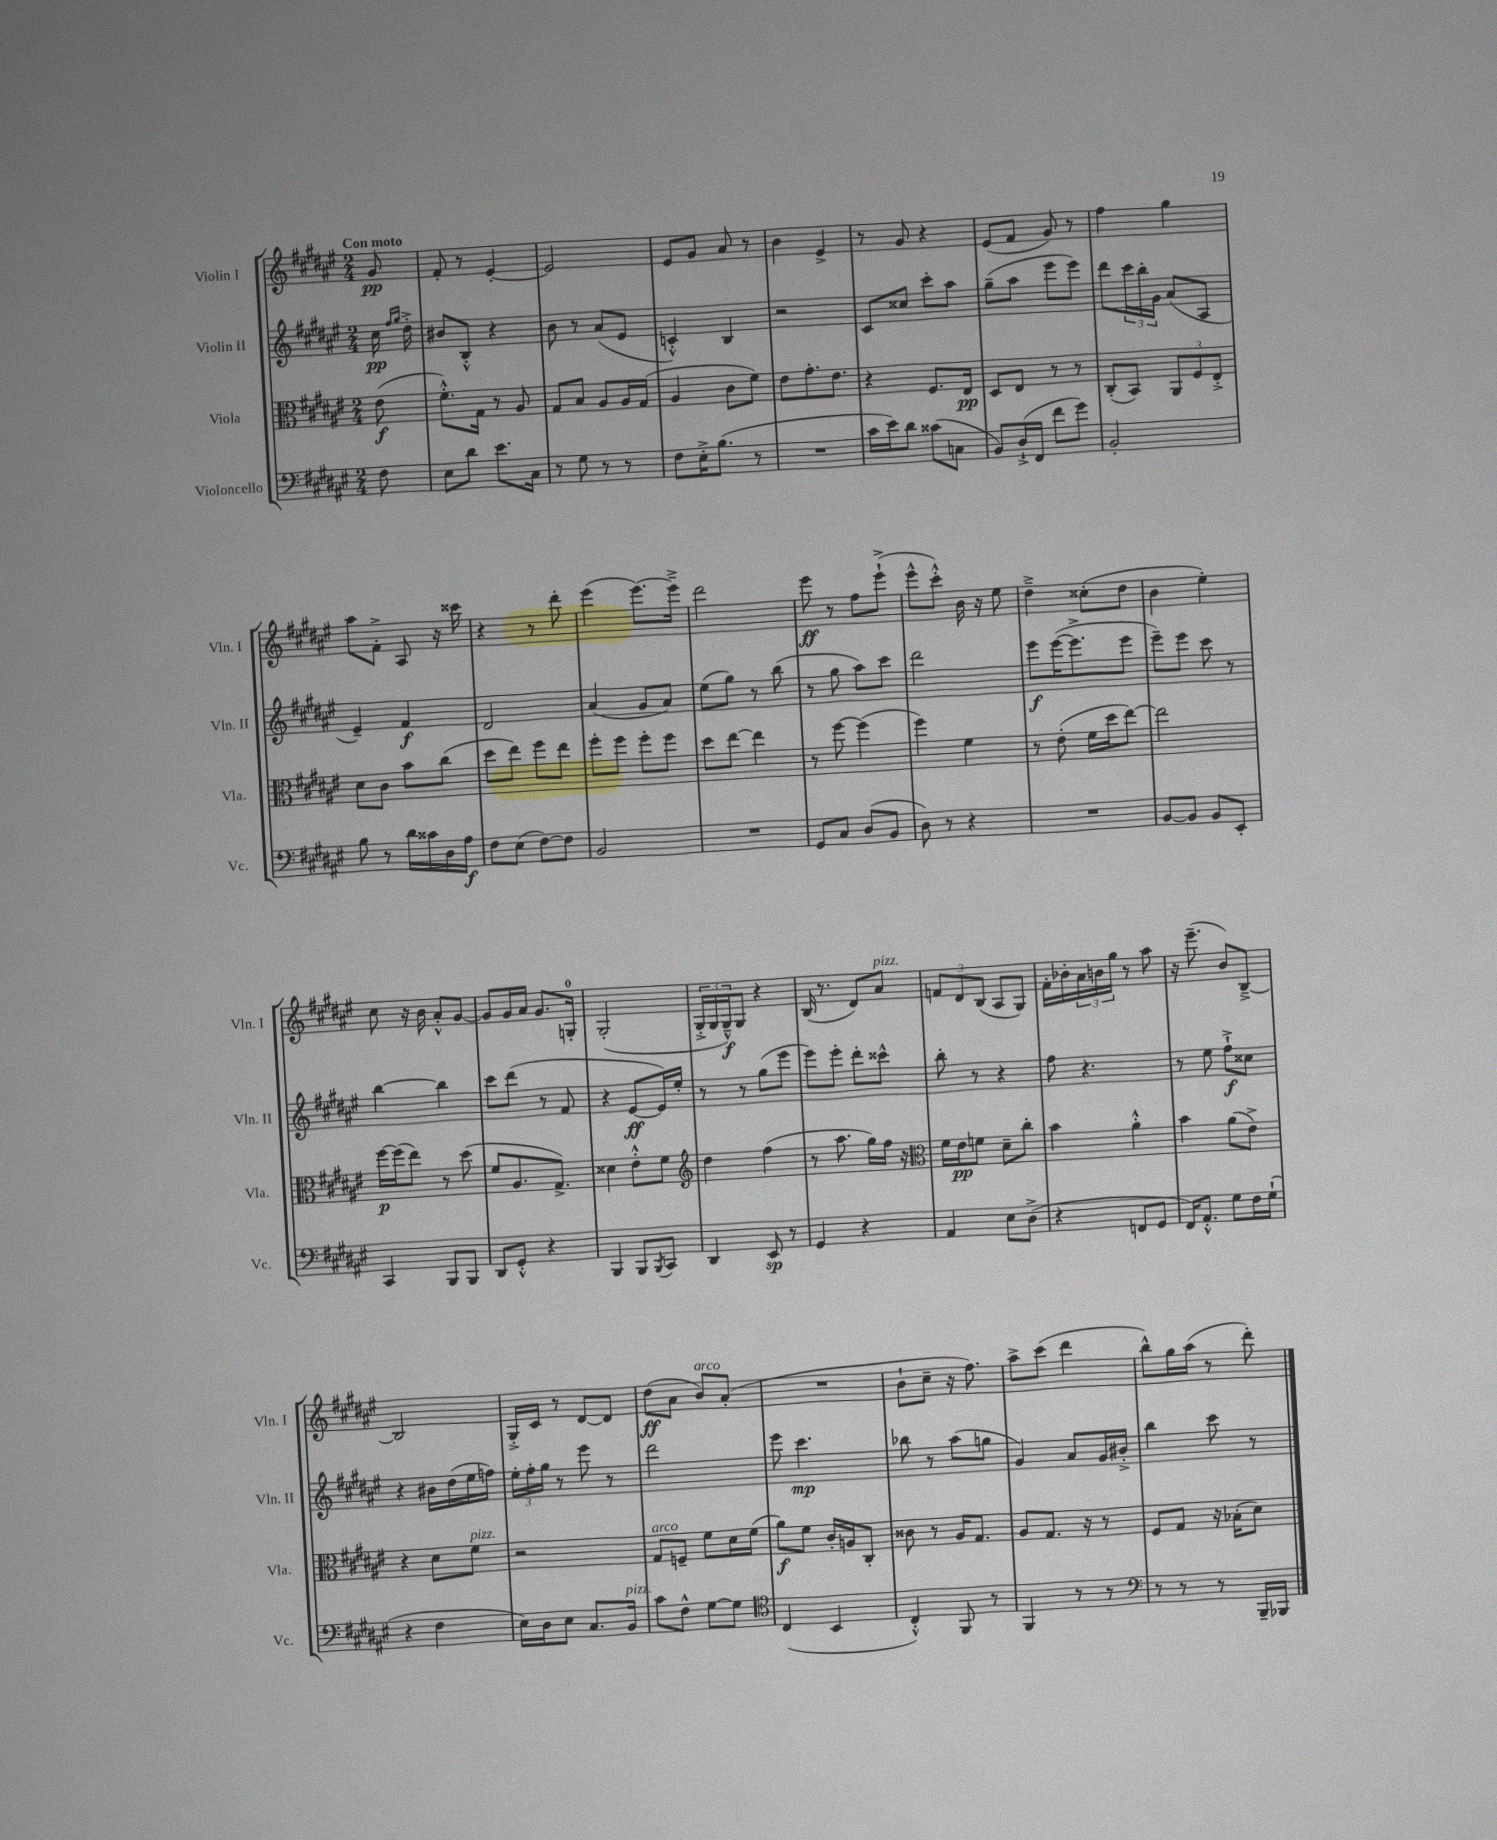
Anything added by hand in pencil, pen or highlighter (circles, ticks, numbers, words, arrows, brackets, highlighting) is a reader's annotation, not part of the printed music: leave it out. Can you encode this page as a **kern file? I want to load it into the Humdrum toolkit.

**kern	**dynam	**kern	**dynam	**kern	**dynam	**kern	**dynam
*part4	*part4	*part3	*part3	*part2	*part2	*part1	*part1
*staff4	*staff4	*staff3	*staff3	*staff2	*staff2	*staff1	*staff1
*I"Violoncello	*	*I"Viola	*	*I"Violin II	*	*I"Violin I	*
*I'Vc.	*	*I'Vla.	*	*I'Vln. II	*	*I'Vln. I	*
*clefF4	*	*clefC3	*	*clefG2	*	*clefG2	*
*k[f#c#g#d#a#e#]	*	*k[f#c#g#d#a#e#]	*	*k[f#c#g#d#a#e#]	*	*k[f#c#g#d#a#e#]	*
*M2/4	*	*M2/4	*	*M2/4	*	*M2/4	*
=	=	=	=	=	=	=	=
!	!	!	!	!	!	!LO:TX:a:B:t=Con moto	!
8F#\	.	(8e#\	f	16cc#\	pp	8g#/	pp
.	.	.	.	16qqff#/LL	.	.	.
.	.	.	.	16qqgg#/JJ	.	.	.
.	.	.	.	16dd#'^\	.	.	.
=1	=1	=1	=1	=1	=1	=1	=1
8E#\L	.	8.f#'^^\L)	.	8b#X/L	.	8f#'/	.
8d#\J	.	.	.	8B'^^/J	.	8r	.
.	.	16G#\Jk	.	.	.	.	.
8.e#\L	.	8r	.	4r	.	[4e#'/	.
.	.	8A#/	.	.	.	.	.
16C#\Jk	.	.	.	.	.	.	.
=2	=2	=2	=2	=2	=2	=2	=2
8r	.	8G#/L	.	8b\	.	2e#/]	.
8G#\	.	8B/J	.	8r	.	.	.
8r	.	8A#/L	.	(8a#/L	.	.	.
8r	.	16A#/L	.	8e#/J	.	.	.
.	.	(16G#/JJ	.	.	.	.	.
=3	=3	=3	=3	=3	=3	=3	=3
8F#\L	.	4A#/	.	4cn'^^/)	.	8e#/L	.
16E#'^\K	.	.	.	.	.	8g#/J	.
(8.B\J	.	.	.	.	.	.	.
.	.	8c#\L	.	4B/	.	8a#/	.
8r	.	8f#\J)	.	.	.	8r	.
=4	=4	=4	=4	=4	=4	=4	=4
2r	.	8e#\L	.	2r	.	4b\	.
.	.	8.g#'\	.	.	.	.	.
.	.	.	.	.	.	4e#^/	.
.	.	8.e#\J	.	.	.	.	.
=5	=5	=5	=5	=5	=5	=5	=5
16c#\LL	.	4r	.	8c#/L	.	8r	.
16e#\J)	.	.	.	.	.	.	.
8d#\J	.	.	.	8cc##X/J	.	8g#/	.
(8c##X\L	.	8.F#/L	.	8ccc#'\L	.	4r	.
8Cn\J	.	.	.	8aa#\J	.	.	.
.	.	16E#/Jk	pp	.	.	.	.
=6	=6	=6	=6	=6	=6	=6	=6
8BB/L)	.	8D#/L	.	(8gg#~\L	.	(8e#/L	.
(16D#`^/L	.	8E#/J	.	8aa#\J	.	8f#/J	.
16FF#/JJ	.	.	.	.	.	.	.
8f#\L	.	8r	.	8eee#\L	.	8g#/)	.
8g#\J)	.	8r	.	8eee#\J)	.	8r	.
=7	=7	=7	=7	=7	=7	=7	=7
2BB'/	.	(8C#'/L	.	8ddd#\L	.	4ff#\	.
.	.	8BB/J)	.	24ccc#\L	.	.	.
.	.	.	.	24bb'\	.	.	.
.	.	.	.	24g#\JJ	.	.	.
.	.	12AA#/L	.	(8a#/L	.	4gg#\	.
.	.	12F#/	.	.	.	.	.
.	.	.	.	8A#/J	.	.	.
.	.	12E#'^/J	.	.	.	.	.
!!LO:LB:g=z
=8	=8	=8	=8	=8	=8	=8	=8
8B\	.	8d#\L	.	4e#~/)	.	8aa#\L	.
8r	.	8c#\J	.	.	.	8f#'^\J	.
16d#\LL	.	8b\L	.	4f#/	f	8A#/	.
16c##X\	.	.	.	.	.	.	.
16D#\	.	(8cc#\J	.	.	.	16r	.
16A#\JJ	f	.	.	.	.	16ccc##X\	.
=9	=9	=9	=9	=9	=9	=9	=9
8F#\L	.	8dd#\L	.	2d#/	.	4r	.
(8E#\J	.	8ee#\J)	.	.	.	.	.
[8F#\L)	.	8ff#\L	.	.	.	8r	.
8F#\J]	.	8ee#\J	.	.	.	8ddd#'\	.
=10	=10	=10	=10	=10	=10	=10	=10
2BB/	.	8ff#'\L	.	(4a#/	.	(4eee#\	.
.	.	8ff#\J	.	.	.	.	.
.	.	8ff#'\L	.	8g#/L	.	[8.eee#\L)	.
.	.	8ff#\J	.	8a#/J)	.	.	.
.	.	.	.	.	.	16eee#~^\Jk]	.
=11	=11	=11	=11	=11	=11	=11	=11
2r	.	8dd#\L	.	(8ee#\L	.	2ddd#\	.
.	.	[8ee#\J	.	8gg#\J)	.	.	.
.	.	4ee#\]	.	8r	.	.	.
.	.	.	.	(8bb\	.	.	.
=12	=12	=12	=12	=12	=12	=12	=12
8GG#/L	.	8r	.	8r	.	8eee#\	ff
8C#/J	.	[8ff#\	.	8gg#\	.	8r	.
(8D#/L	.	(4ff#\]	.	8aa#\L)	.	8ff#\L	.
8BB/J	.	.	.	8ccc#\J	.	(8eee#`^\J	.
=13	=13	=13	=13	=13	=13	=13	=13
8D#\)	.	4ff#\)	.	2ddd#\	.	8eee#^^\L	.
8r	.	.	.	.	.	8ccc#'^^\J)	.
4r	.	4f#\	.	.	.	16b\	.
.	.	.	.	.	.	16r	.
.	.	.	.	.	.	8ee#\	.
=14	=14	=14	=14	=14	=14	=14	=14
2r	.	8r	.	8eee#\L	f	4dd#~^\	.
.	.	(8e#'\	.	([16eee#\K	.	.	.
.	.	.	.	8.eee#^\]	.	.	.
.	.	16f#\LL	.	.	.	(8cc##X'\L	.
.	.	16dd#\J	.	.	.	.	.
.	.	[8ee#\J)	.	8eee#\J	.	8dd#\J	.
=15	=15	=15	=15	=15	=15	=15	=15
[8BB/L	.	2ee#\]	.	8eee#~\L)	.	4b\	.
8BB/J]	.	.	.	8eee#\J	.	.	.
8BB/L	.	.	.	8ccc#\	.	4ee#'\)	.
8EE#'/J	.	.	.	8r	.	.	.
!!LO:LB:g=z
=16	=16	=16	=16	=16	=16	=16	=16
4CC#/	.	[16ff#\LL	p	[4bb\	.	8cc#\	.
.	.	(16ff#\J]	.	.	.	.	.
.	.	8ee#\J)	.	.	.	16r	.
.	.	.	.	.	.	16b\	.
8BBB/L	.	8r	.	4bb\]	.	8a#'^^/L	.
8BBB/J	.	(8dd#\	.	.	.	[8g#/J	.
=17	=17	=17	=17	=17	=17	=17	=17
8DD#/L	.	8f#/L	.	8ccc#\L	.	8g#/L]	.
8GG#'^^/J	.	8.A#/	.	(8ddd#\J	.	16g#/L	.
.	.	.	.	.	.	16a#/JJ	.
4r	.	.	.	8r	.	8.g#/L	.
.	.	8.G#^/J)	.	.	.	.	.
.	.	.	.	8f#/	.	.	.
.	.	.	.	.	.	16Gn'/Jk	.
=18	=18	=18	=18	=18	=18	=18	=18
4BBB/	.	4d##X\	.	4r	.	(2G#'/	.
8BBB/L	.	8e#'^^\L	.	[8e#/L	ff	.	.
8qBBB/	.	.	.	.	.	.	.
8CC#/J	.	8f#\J	.	16e#/L])	.	.	.
.	.	.	.	16ee#'/JJ	.	.	.
=19	=19	=19	=19	=19	=19	=19	=19
*	*	*clefG2	*	*	*	*	*
4DD#/	.	4dd#\	.	8r	.	24G#'^/LL	.
.	.	.	.	.	.	24G#/	.
.	.	.	.	.	.	24G#~^^/J)	f
.	.	.	.	8r	.	8G#/J	.
8EE#/	sp	(4ff#\	.	(8gg#\L	.	4r	.
8r	.	.	.	8eee#\J	.	.	.
=20	=20	=20	=20	=20	=20	=20	=20
4GG#/	.	8r	.	8eee#\L)	.	(16B/	.
.	.	.	.	.	.	8.r	.
.	.	8.aa#\	.	8eee#'\J	.	.	.
4r	.	.	.	8ddd#'\L	.	8d#/L)	.
.	.	16gg#\LL)	.	.	.	.	.
!	!	!	!	!	!	!LO:TX:a:i:t=pizz.	!
.	.	16ff#\JJ	.	8ccc##X^^\J	.	8a#/J	.
.	.	16r	.	.	.	.	.
=21	=21	=21	=21	=21	=21	=21	=21
*	*	*clefC3	*	*	*	*	*
4AA#/	.	16f#\LL	.	8bb'\	.	12fn/L	.
.	.	16e#\J	pp	.	.	.	.
.	.	.	.	.	.	12d#/	.
.	.	8fn\J	.	8r	.	.	.
.	.	.	.	.	.	(12B/J	.
8E#\L	.	8d#~\L	.	4r	.	8A#/L	.
(8D#^\J	.	8cc#'\J	.	.	.	8G#/J)	.
=22	=22	=22	=22	=22	=22	=22	=22
4r	.	4b\	.	8ff#\	.	16f#'\LL	.
.	.	.	.	.	.	16b-X'\	.
.	.	.	.	4.r	.	24a#\	.
.	.	.	.	.	.	24bn\	.
.	.	.	.	.	.	24gg#\JJ	.
8FFn/L	.	4a#'^^\	.	.	.	8r	.
8GG#/J	.	.	.	.	.	8aa#\	.
=23	=23	=23	=23	=23	=23	=23	=23
16FF#/KL)	.	4b\	.	8r	.	16r	.
8.AA#'^^/J	.	.	.	.	.	(8.eee#~\	.
.	.	.	.	8ee#\	.	.	.
8G#\L	.	(8a#\L	.	8ff#`^\L	f	8b/L)	.
16F#\L	.	8e#^\J)	.	8cc##X\J	.	[8B~^/J	.
(16G#`\JJ	.	.	.	.	.	.	.
!!LO:LB:g=z
=24	=24	=24	=24	=24	=24	=24	=24
4r	.	4r	.	4r	.	2B/]	.
4F#\	.	8d#\L	.	16b#X\LL	.	.	.
.	.	.	.	(16dd#\	.	.	.
!	!	!LO:TX:a:i:t=pizz.	!	!	!	!	!
.	.	8f#\J	.	16ee#\	.	.	.
.	.	.	.	16ffn\JJ)	.	.	.
=25	=25	=25	=25	=25	=25	=25	=25
16E#\LL)	.	2r	.	24ee#'\LL	.	16G#'^/LL	.
.	.	.	.	24ff#'\	.	.	.
16D#\J	.	.	.	.	.	16c#/JJ	.
.	.	.	.	24gg#\JJ	.	.	.
8E#\J	.	.	.	8r	.	8r	.
8.C#/L	.	.	.	8eee#\	.	[8d#/L	.
.	.	.	.	8r	.	8d#/J]	.
!LO:TX:a:i:t=pizz.	!	!	!	!	!	!	!
16BB/Jk	.	.	.	.	.	.	.
=26	=26	=26	=26	=26	=26	=26	=26
!	!	!LO:TX:a:i:t=arco	!	!	!	!	!
8c#\L	.	8G#/L	.	2ddd#\	.	(8dd#\L	ff
8F#^^\J	.	8Fn~/J	.	.	.	8a#\J	.
!	!	!	!	!	!	!LO:TX:a:i:t=arco	!
[8G#\L	.	8f#\L	.	.	.	8b/L)	.
8G#\J]	.	16d#\L	.	.	.	(8a#'/J	.
.	.	(16f#\JJ	.	.	.	.	.
=27	=27	=27	=27	=27	=27	=27	=27
*clefC4	*	*	*	*	*	*	*
(4C#/	.	8a#\L)	f	8eee#\	.	2r	.
.	.	8f#\J	.	4.ccc#\	mp	.	.
4BB/	.	16c#'/LL	.	.	.	.	.
.	.	16An/J	.	.	.	.	.
.	.	8C#'/J	.	.	.	.	.
=28	=28	=28	=28	=28	=28	=28	=28
4C#'^^/)	.	8c##X\	.	8bb-X\	.	8b`\L	.
.	.	8r	.	8r	.	8cc#~\J	.
8FF#/	.	16A#/KL	.	(8aa#\L	.	16r	.
.	.	8.G#/J	.	.	.	8.ff#\)	.
8r	.	.	.	8ggn\J	.	.	.
=29	=29	=29	=29	=29	=29	=29	=29
4FF#/	.	8A#/L	.	4g#/)	.	8aa#^\L	.
.	.	8.G#/J	.	.	.	(8ccc#\J	.
8r	.	.	.	8a#/L	.	4ddd#\	.
.	.	16r	.	.	.	.	.
8r	.	8r	.	16g#/L	.	.	.
.	.	.	.	16b#X'^/JJ	.	.	.
=30	=30	=30	=30	=30	=30	=30	=30
*clefF4	*	*	*	*	*	*	*
8r	.	8F#/L	.	4bb\	.	8bb^^\L)	.
8r	.	8G#/J	.	.	.	16gg#\L	.
.	.	.	.	.	.	(16aa#\JJ	.
8r	.	16r	.	8ccc#\	.	8r	.
.	.	(16B-X'\KL	.	.	.	.	.
16BBB~/LL	.	8d#\J)	.	8r	.	8ddd#'\)	.
16BBB-X/JJ	.	.	.	.	.	.	.
==	==	==	==	==	==	==	==
*-	*-	*-	*-	*-	*-	*-	*-
